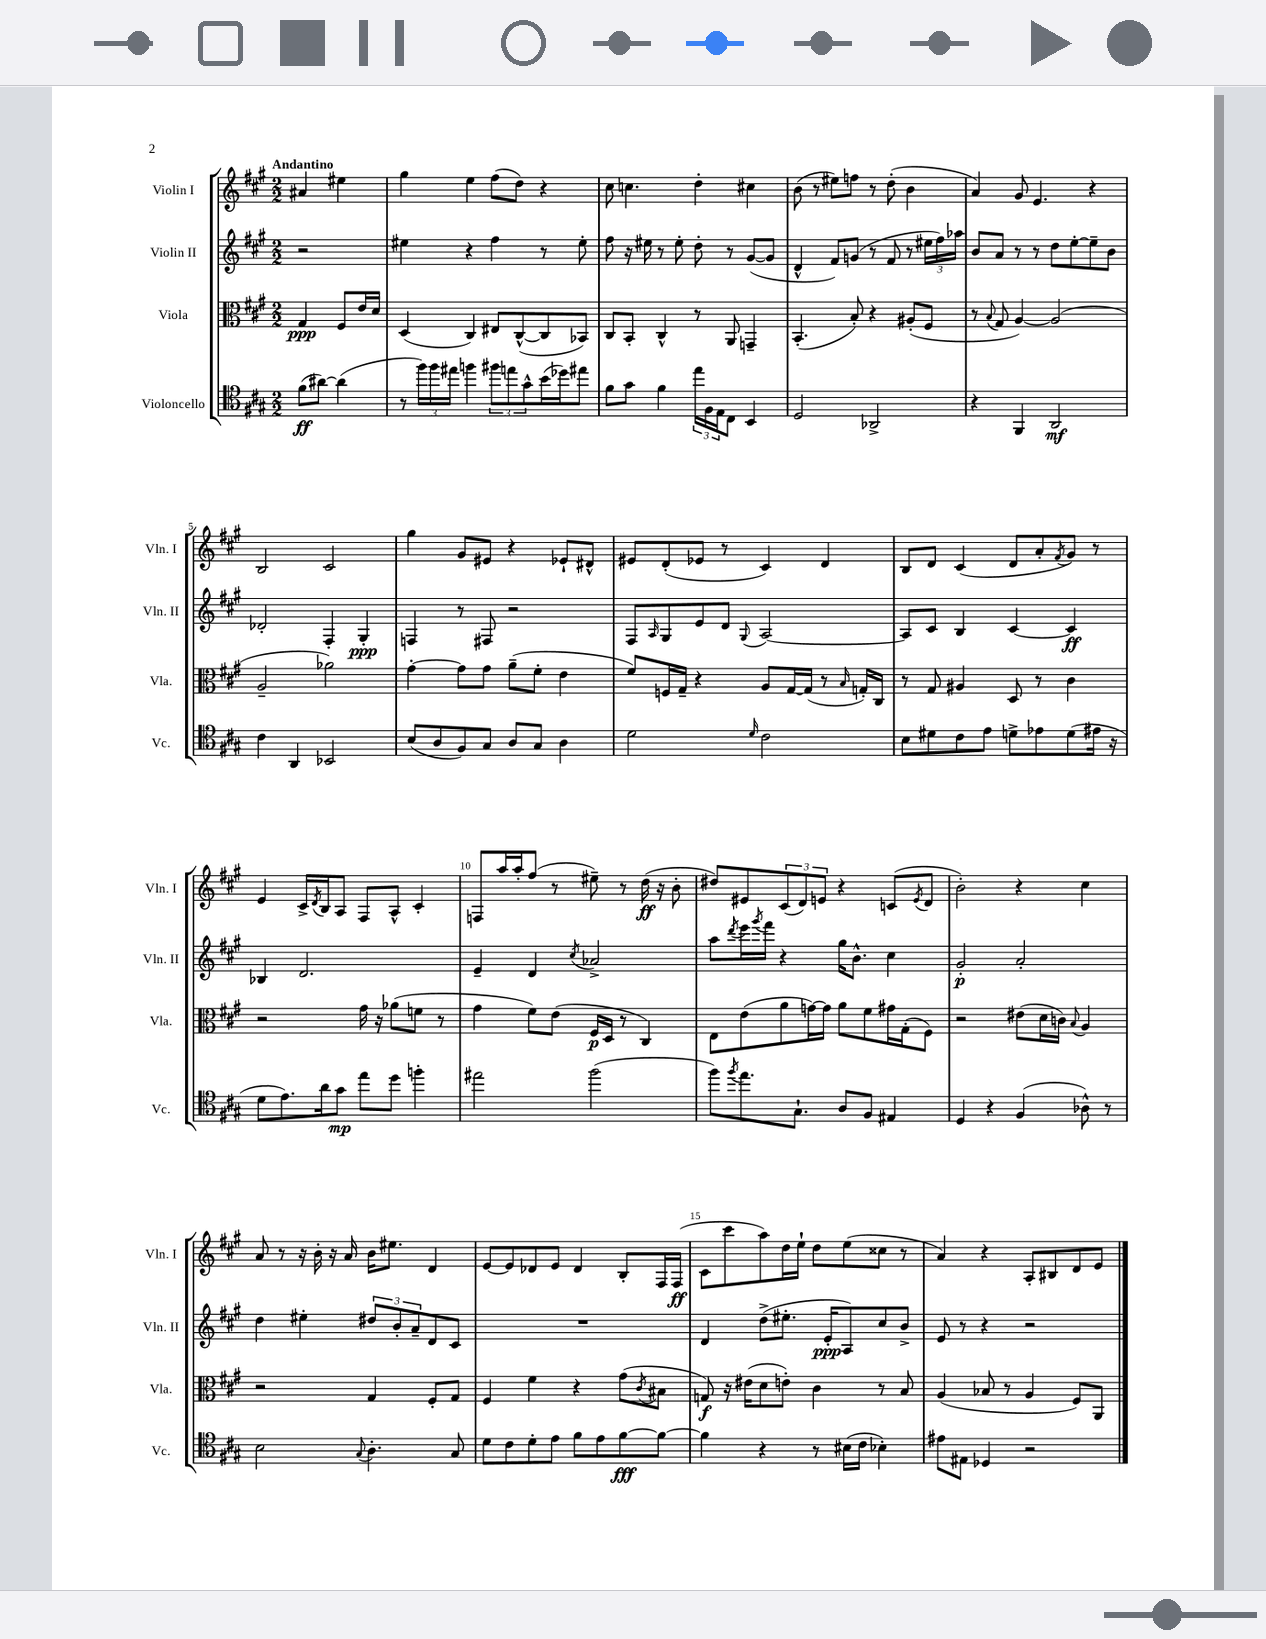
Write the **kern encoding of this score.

**kern	**dynam	**kern	**dynam	**kern	**dynam	**kern	**dynam
*part4	*part4	*part3	*part3	*part2	*part2	*part1	*part1
*staff4	*staff4	*staff3	*staff3	*staff2	*staff2	*staff1	*staff1
*I"Violoncello	*	*I"Viola	*	*I"Violin II	*	*I"Violin I	*
*I'Vc.	*	*I'Vla.	*	*I'Vln. II	*	*I'Vln. I	*
*clefC4	*	*clefC3	*	*clefG2	*	*clefG2	*
*k[f#c#g#]	*	*k[f#c#g#]	*	*k[f#c#g#]	*	*k[f#c#g#]	*
*M2/2	*	*M2/2	*	*M2/2	*	*M2/2	*
=	=	=	=	=	=	=	=
!	!	!	!	!	!	!LO:TX:a:B:t=Andantino	!
(8f#\L	ff	4G#/	ppp	2r	.	4a#X/	.
[8a#X\J)	.	.	.	.	.	.	.
(4a#\]	.	8F#/L	.	.	.	4ee#X\	.
.	.	16e/L	.	.	.	.	.
.	.	16d/JJ	.	.	.	.	.
=1	=1	=1	=1	=1	=1	=1	=1
8r	.	(4D/	.	4ee#X\	.	4gg#\	.
24ff#\LL)	.	.	.	.	.	.	.
24ff#\	.	.	.	.	.	.	.
24ee#X\JJ	.	.	.	.	.	.	.
4ffn\	.	4C#/)	.	4r	.	4ee\	.
12ff#X\L	.	8E#X/L	.	4ff#\	.	(8ff#\L	.
12een\	.	.	.	.	.	.	.
.	.	([8C#^^/	.	.	.	8dd\J)	.
12g#^^\	.	.	.	.	.	.	.
(16b\L	.	8C#/]	.	8r	.	4r	.
16dd-X\J)	.	.	.	.	.	.	.
8ee#X\J	.	8BB-X/J)	.	8ee#'\	.	.	.
=2	=2	=2	=2	=2	=2	=2	=2
8f#\L	.	8C#/L	.	8ff#\	.	8cc#\	.
8g#\J	.	8BB'/J	.	16r	.	4.ccn\	.
.	.	.	.	16ee#X\	.	.	.
4f#\	.	4C#^^/	.	8r	.	.	.
.	.	.	.	8ee#'\	.	.	.
24ee\LL	.	8r	.	8dd'\	.	4dd'\	.
24F#\	.	.	.	.	.	.	.
24E\J	.	.	.	.	.	.	.
8C#\J	.	8AA/	.	8r	.	.	.
4BB/	.	4GGn~/	.	([8g#/L	.	4cc#X\	.
.	.	.	.	8g#/J]	.	.	.
=3	=3	=3	=3	=3	=3	=3	=3
2D/	.	(4.BB'/	.	4d^^/	.	(8b\	.
.	.	.	.	.	.	8r	.
.	.	.	.	8f#/L)	.	8ee#X\L)	.
.	.	8B'/)	.	(8gn/J	.	8ffn\J	.
2AA-X^/	.	4r	.	8r	.	8r	.
.	.	.	.	8f#/	.	(8dd'\	.
.	.	(8A#X'/L	.	8r	.	4b\	.
.	.	8F#/J	.	24ee#X\LL	.	.	.
.	.	.	.	24ff#\)	.	.	.
.	.	.	.	24aa-X\JJ	.	.	.
=4	=4	=4	=4	=4	=4	=4	=4
4r	.	8r	.	8b/L	.	4a/)	.
.	.	8qqB/	.	.	.	.	.
.	.	8G#/	.	8a/J	.	.	.
4FF#/	.	[4A/)	.	8r	.	8g#/	.
.	.	.	.	8r	.	4.e/	.
2AA/	mf	(2A/]	.	8dd\L	.	.	.
.	.	.	.	[8ee'\	.	.	.
.	.	.	.	8ee~\]	.	4r	.
.	.	.	.	8b\J	.	.	.
!!LO:LB:g=z
=5	=5	=5	=5	=5	=5	=5	=5
4c#\	.	2A~/	.	2d-X'/	.	2B/	.
4AA/	.	.	.	.	.	.	.
2BB-X/	.	2a-X\)	.	4F#'/	.	2c#/	.
.	.	.	.	4G#'/	ppp	.	.
=6	=6	=6	=6	=6	=6	=6	=6
(8B/L	.	[4g#'\	.	4Fn/	.	4gg#\	.
8A/	.	.	.	.	.	.	.
8F#/)	.	8g#\L]	.	8r	.	8g#/L	.
8G#/J	.	8g#\J	.	8F#X/	.	8e#X/J	.
8A/L	.	(8a~\L	.	2r	.	4r	.
8G#/J	.	8f#'\J	.	.	.	.	.
4A\	.	4e\	.	.	.	8e-X`/L	.
.	.	.	.	.	.	8d#X^^/J	.
=7	=7	=7	=7	=7	=7	=7	=7
2d\	.	8f#/L)	.	8F#/L	.	8e#X/L	.
.	.	.	.	16qqA/	.	.	.
.	.	16Fn/L	.	8G#/	.	(8d'/	.
.	.	16G#~/JJ	.	.	.	.	.
.	.	4r	.	8e/	.	8e-X/J	.
.	.	.	.	8d/J	.	8r	.
16qqd/	.	.	.	8qqG#/	.	.	.
2c#\	.	8A/L	.	[2A/	.	4c#/)	.
.	.	[16G#/L	.	.	.	.	.
.	.	(16G#/JJ]	.	.	.	.	.
.	.	8r	.	.	.	4d/	.
.	.	16qqB/	.	.	.	.	.
.	.	16Gn'/LL)	.	.	.	.	.
.	.	16C#/JJ	.	.	.	.	.
=8	=8	=8	=8	=8	=8	=8	=8
8B\L	.	8r	.	8A/L]	.	8B/L	.
8d#X\	.	8G#/	.	8c#/J	.	8d/J	.
8c#\	.	4A#X/	.	4B/	.	(4c#/	.
8e\J	.	.	.	.	.	.	.
8dn^\L	.	8D/	.	[4c#/	.	8d/L	.
8e-X\	.	8r	.	.	.	8a'/	.
.	.	.	.	.	.	8qf#/	.
(8d\	.	4c#\	.	4c#/]	ff	8g#/J)	.
16e#X\Jk	.	.	.	.	.	8r	.
16r	.	.	.	.	.	.	.
!!LO:LB:g=z
=9	=9	=9	=9	=9	=9	=9	=9
8d\L	.	2r	.	4B-X/	.	4e/	.
8.e\)	.	.	.	.	.	.	.
.	.	.	.	2.d/	.	16c#^/LL	.
.	.	.	.	.	.	8qd/	.
16a\k	.	.	.	.	.	16B/J	.
8g#\J	mp	.	.	.	.	8A/J	.
8ee\L	.	16g#\	.	.	.	8F#/L	.
.	.	16r	.	.	.	.	.
8dd\J	.	(8a-X\L	.	.	.	8A^^/J	.
4ffn'\	.	8fn\J	.	.	.	4c#'/	.
.	.	8r	.	.	.	.	.
=10	=10	=10	=10	=10	=10	=10	=10
2ee#X\	.	4g#\	.	4e~/	.	8Fn/L	.
.	.	.	.	.	.	16aa/L	.
.	.	.	.	.	.	16aa'/J	.
.	.	8f#\L)	.	4d/	.	(8ff#/J	.
.	.	(8e\J	.	.	.	8r	.
.	.	.	.	8qcc#/	.	.	.
(2ff#\	.	16F#/LL	p	2a-X^/	.	8ee#X~\)	.
.	.	16D/JJ	.	.	.	.	.
.	.	8r	.	.	.	8r	.
.	.	4C#/)	.	.	.	(16dd\	ff
.	.	.	.	.	.	16r	.
.	.	.	.	.	.	8b'\	.
=11	=11	=11	=11	=11	=11	=11	=11
8ff#\L)	.	8E\L	.	8aa\L	.	8dd#X/L)	.
8qff#/	.	.	.	8qddd/	.	.	.
8.ee\	.	(8e\	.	16eee\L	.	8e#X/	.
.	.	.	.	8qggg#/	.	.	.
.	.	.	.	16fff#\JJ	.	.	.
.	.	8a\	.	4r	.	(12c#/	.
8.G#`\J	.	.	.	.	.	.	.
.	.	.	.	.	.	12d/)	.
.	.	[16gn\L)	.	.	.	.	.
.	.	.	.	.	.	12en/J	.
.	.	16g\JJ]	.	.	.	.	.
8A/L	.	8a\L	.	16gg#\KL	.	4r	.
.	.	.	.	8.b^^\J	.	.	.
8F#/J	.	8f#\	.	.	.	.	.
4E#X/	.	16g#X\L	.	4cc#\	.	(8cn/L	.
.	.	(16G#'\J	.	.	.	.	.
.	.	.	.	.	.	8qe/	.
.	.	8F#\J)	.	.	.	8d/J	.
=12	=12	=12	=12	=12	=12	=12	=12
4D/	.	2r	.	2g#'/	p	2b'\)	.
4r	.	.	.	.	.	.	.
(4F#/	.	(8e#X\L	.	2a'/	.	4r	.
.	.	16d\L	.	.	.	.	.
.	.	16cn\JJ)	.	.	.	.	.
.	.	8qqB/	.	.	.	.	.
8A-X^^\)	.	4A/	.	.	.	4cc#\	.
8r	.	.	.	.	.	.	.
!!LO:LB:g=z
=13	=13	=13	=13	=13	=13	=13	=13
2B\	.	2r	.	4dd\	.	8a/	.
.	.	.	.	.	.	8r	.
.	.	.	.	4ee#X'\	.	16r	.
.	.	.	.	.	.	16b'\	.
.	.	.	.	.	.	16r	.
.	.	.	.	.	.	16a/	.
8qqG#/	.	.	.	.	.	.	.
4.A'\	.	4G#/	.	12dd#X/L	.	16b\KL	.
.	.	.	.	.	.	8.ee#X\J	.
.	.	.	.	12b'/	.	.	.
.	.	.	.	12a~/	.	.	.
.	.	8F#'/L	.	8d/	.	4d/	.
8G#/	.	8G#/J	.	8c#/J	.	.	.
=14	=14	=14	=14	=14	=14	=14	=14
8d\L	.	4F#/	.	1r	.	[8e/L	.
8c#\	.	.	.	.	.	8e/]	.
8d'\	.	4f#\	.	.	.	8d-X/	.
8e\J	.	.	.	.	.	8e/J	.
8f#\L	.	4r	.	.	.	4d-/	.
8e\	.	.	.	.	.	.	.
[8f#\	fff	(8g#\L	.	.	.	8B'/L	.
.	.	8qc#/	.	.	.	.	.
8f#\J_	.	8B#X\J	.	.	.	16F#/L	.
.	.	.	.	.	.	(16F#/JJ	ff
=15	=15	=15	=15	=15	=15	=15	=15
4f#\]	.	8Gn/)	f	4d/	.	8c#\L	.
.	.	16r	.	.	.	8ccc#\	.
.	.	(16e#X\KL	.	.	.	.	.
4r	.	8d\	.	(8dd^\L	.	8aa\)	.
.	.	8en'\J)	.	8.ee#X'\J	.	16dd\L	.
.	.	.	.	.	.	16ee`\JJ	.
8r	.	4c#\	.	.	.	8dd\L	.
.	.	.	.	16e'/KL	ppp	.	.
(16B#X\LL	.	.	.	8A/)	.	(8ee\	.
16c#\JJ	.	.	.	.	.	.	.
4B-X'\)	.	8r	.	8cc#/	.	8cc##X\J	.
.	.	8B/	.	8b^/J	.	8r	.
=16	=16	=16	=16	=16	=16	=16	=16
8e#X\L	.	(4A/	.	8e/	.	4a/)	.
8E#X\J	.	.	.	8r	.	.	.
4D-X/	.	8B-X/	.	4r	.	4r	.
.	.	8r	.	.	.	.	.
2r	.	4A/	.	2r	.	8A'/L	.
.	.	.	.	.	.	8B#X/	.
.	.	8F#/L)	.	.	.	8d/	.
.	.	8AA/J	.	.	.	8e/J	.
==	==	==	==	==	==	==	==
*-	*-	*-	*-	*-	*-	*-	*-
